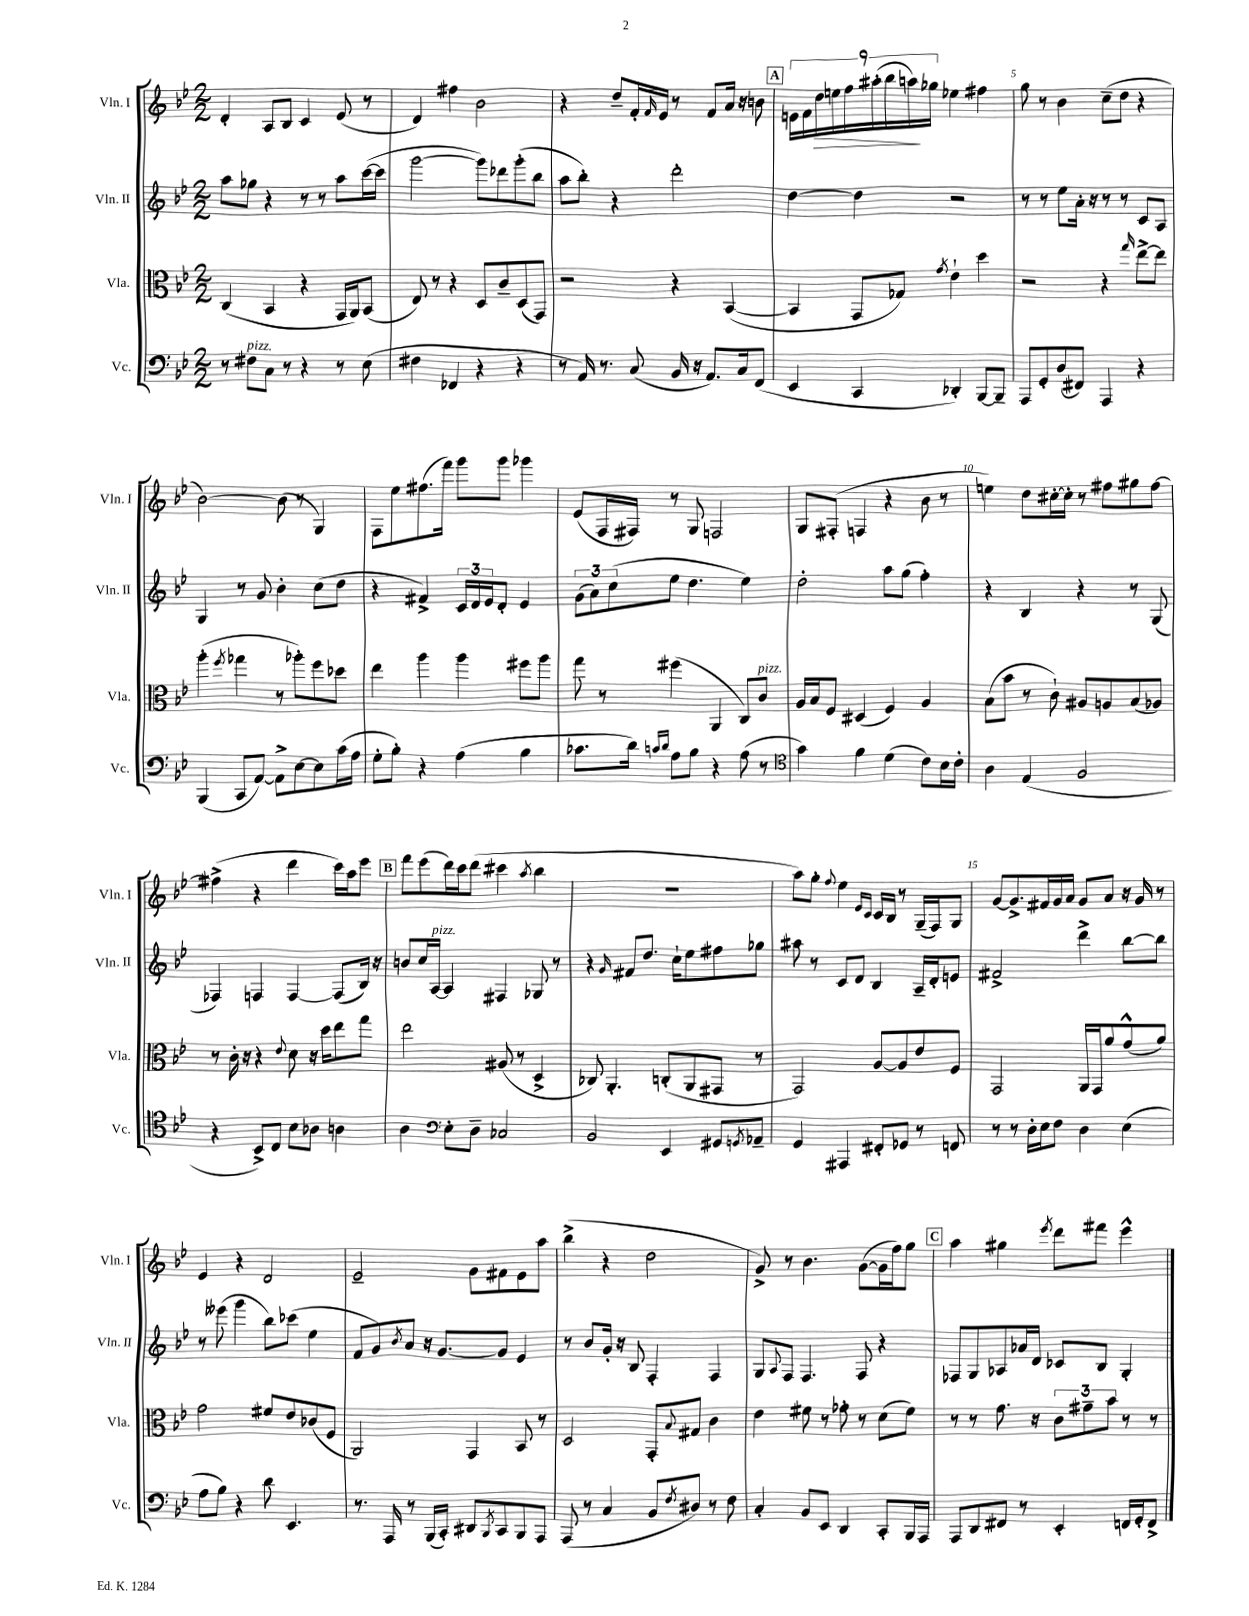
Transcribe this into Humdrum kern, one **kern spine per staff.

**kern	**kern	**kern	**kern
*staff4	*staff3	*staff2	*staff1
*clefF4	*clefC3	*clefG2	*clefG2
*k[b-e-]	*k[b-e-]	*k[b-e-]	*k[b-e-]
*M2/2	*M2/2	*M2/2	*M2/2
8r	(4C	8aa	4d'
8F#	.	8gg-	.
8C	4BB-	4r	8A
8r	.	.	8B-
4r	4r	8r	4c
.	.	8r	.
8r	16GG	8aa	(8e-
.	16AA)	.	.
(8E-	(8BB-	([16ccc	8r
.	.	16ccc]	.
=	=	=	=
4F#	8E-)	[2ggg	4d)
.	8r	.	.
4FF-	4r	.	4ff#
4r	8D	8ggg])	2b-
.	8c~	8ddd-	.
4r	(8D	(8ggg'	.
.	8GG)	8bb-	.
=	=	=	=
8r	2r	8aa	4r
16AA)	.	8bb-')	.
8.r	.	.	.
.	.	4r	8dd~
(8C	.	.	16f'
.	.	.	16qqf
.	.	.	16e-
16BB-	4r	2ddd'	8r
16r	.	.	.
8.AA)	.	.	8f
.	([4BB-	.	16a
16C	.	.	16r
(8FF	.	.	8b
=	=	=	=
4EE-	4BB-]	[4dd	18e
.	.	.	18f
.	.	.	18dd
.	.	.	18ee
.	.	.	18ff
4CC	8GG	4dd]	.
.	.	.	(18aa#'
.	.	.	18bb-
.	8G-)	.	.
.	.	.	18aa)
.	.	.	18gg-
.	8qg	.	.
4DD-')	4e-`	2r	4ee-
[8BBB-	4dd	.	4ff#
8BBB-~]	.	.	.
=	=	=	=
8AAA	2r	8r	8gg
8GG'	.	8r	8r
(8D	.	8ee-	4b-
8FF#)	.	16a'	.
.	.	16r	.
4AAA	4r	8r	(8cc~
.	.	8r	8dd
.	16qqgg	.	.
4r	[8ee-^	8c	4r
.	8ee-]	8A	.
=	=	=	=
(4BBB-	(4aa'	4G	[2b-)
.	8qff	.	.
8CC	4gg-	8r	.
[8AA)	.	8g	.
8AA^]	8r	4b-'	(8b-]
[8E-	8aa-')	.	8r
8E-]	8ff	(8cc	4G)
(16c	8dd-	8dd	.
16A	.	.	.
=	=	=	=
8G'	4ee-	4r	8F
8B-')	.	.	8ee-
4r	4aa	4f#^)	(8.ff#
.	.	.	16fff)
(4A	4aa	24c	8ggg
.	.	24d	.
.	.	24e-	.
.	.	8d'	8ggg
4B-	8ff#	4e-	4ggg-
.	8aa	.	.
=	=	=	=
8.c-	8gg	(12g	(8e-
.	.	12a)	.
.	8r	.	16F
.	.	(12cc	.
16d)	.	.	16F#)
16qqc	.	.	.
16qqd	.	.	.
8A	(4ff#	8ee-	8r
8B-	.	4.dd	8G
4r	4AA	.	2F
(8A	8C)	4ee-)	.
8r	8c	.	.
=	=	=	=
*clefC4	*	*	*
4g)	16A	2dd'	8G
.	16B-	.	.
.	8F	.	(8F#'
4f	(4D#	.	4F
(4d	4F)	8aa	4r
.	.	(8gg	.
8c)	4A	4ff')	8b-
16B-	.	.	8r
16c'	.	.	.
=	=	=	=
4A	(8B-	4r	4ee)
.	8b-	.	.
(4E-	8r	4B-	8dd
.	8c`)	.	[16cc#'
.	.	.	16cc#']
2F	8A#	4r	8r
.	8A	.	8ff#
.	(8B-	8r	8gg#
.	8A-)	(8G	[8ff#
=	=	=	=
4r	8r	4F-)	(4ff#^]
.	16c'	.	.
.	16r	.	.
8BB-^)	4r	4F	4r
8C	.	.	.
.	8qqe-	.	.
8B-	8d	[4F	4ddd
8A-	16r	.	.
.	16dd	.	.
4A	8ee-	(8F]	16ccc)
.	.	.	16aa
.	8gg	16B-)	8eee-
.	.	16r	.
=	=	=	=
4A	2ee-	8b	8fff
.	.	16cc	(8eee-
.	.	[16A	.
*clefF4	*	*	*
8E-'	.	4A]	16ddd)
.	.	.	16ccc
8D~	.	.	(8ddd
2C-	(8A#	4F#	4ccc#
.	8r	.	.
.	.	.	8qaa
.	4D^	8G-	4bb-
.	.	8r	.
=	=	=	=
2BB-	8C-)	4r	1r
.	4.AA'	.	.
.	.	16qqg	.
.	.	8f#	.
.	.	8.dd	.
4EE-	(8C'	.	.
.	.	16cc`	.
.	8AA	8ee-	.
8GG#	8GG#	8ff#	.
8qGG	.	.	.
8AA-~	8r	8gg-	.
=	=	=	=
4GG	2GG)	8aa#	8aa)
.	.	8r	8gg'
.	.	.	8qqff
4AAA#	.	8c	4ee-
.	.	8d	.
.	.	.	16qqe-
.	.	.	16qqc
8FF#'	[8A	4B-	16c
.	.	.	16B-
8GG-	8A]	.	8r
8r	8e-	16A~	(16G~
.	.	16d'	16F)
8FF	8F	8e	8G
=	=	=	=
8r	2GG	2f#^	[8g
8r	.	.	8.g^]
16D'	.	.	.
16E-	.	.	16f#
8F	.	.	16g
.	.	.	16a
4D	16AA	4ddd^	8g
.	16GG	.	.
.	8a	.	8a
(4E-	(8g^^	[8bb-	16r
.	.	.	16g
.	8a)	8bb-]	8r
=	=	=	=
8A	2g	8r	4e-
8B-)	.	(8eee--	.
4r	.	4ggg	4r
8d	8f#	8bb-)	2d
4.EE-	8e-	(8ccc-	.
.	(8c-	4ee-	.
.	8F	.	.
=	=	=	=
8.r	2AA)	8f	2e-~
.	.	8g)	.
16AAA	.	.	.
.	.	8qb-	.
8r	.	8a	.
(16BBB-	.	16r	.
16CC')	.	[8.g	.
8DD#	4GG	.	8g
8qBBB-	.	.	.
8CC	.	8g]	8f#
8BBB-	8BB-	4e-	8e-
8AAA	8r	.	8aa
=	=	=	=
(8AAA	2D	8r	(4bb-^
8r	.	8b-	.
4C	.	16g'	4r
.	.	16r	.
.	.	8B-	.
8BB-	8GG'	4F'	2dd
8qF	8qqB-	.	.
8D#)	8G#	.	.
8r	4c	4F	.
8F	.	.	.
=	=	=	=
4C'	4e-	8G	8g^)
.	.	8qqA	.
.	.	8F	8r
8BB-	8f#	4.F	4.b-
8EE-	8r	.	.
4DD	8g-'	.	.
.	8r	8F	([8g
8CC'	(8d	4r	16g]
.	.	.	16ff)
16BBB-	8f#)	.	8gg
16AAA	.	.	.
=	=	=	=
8AAA	8r	8F-	4aa
8DD	8r	8G	.
8FF#	8.g	8A-	4gg#
8r	.	16a-	.
.	16r	16d	.
.	.	.	8qeee-
4EE-'	12c	8c-	8ddd
.	12g#~	.	.
.	.	8B-	8fff#
.	12b-	.	.
16FF	8r	4G'	4eee-^^
16GG'	.	.	.
8FF^	8r	.	.
==	==	==	==
*-	*-	*-	*-
